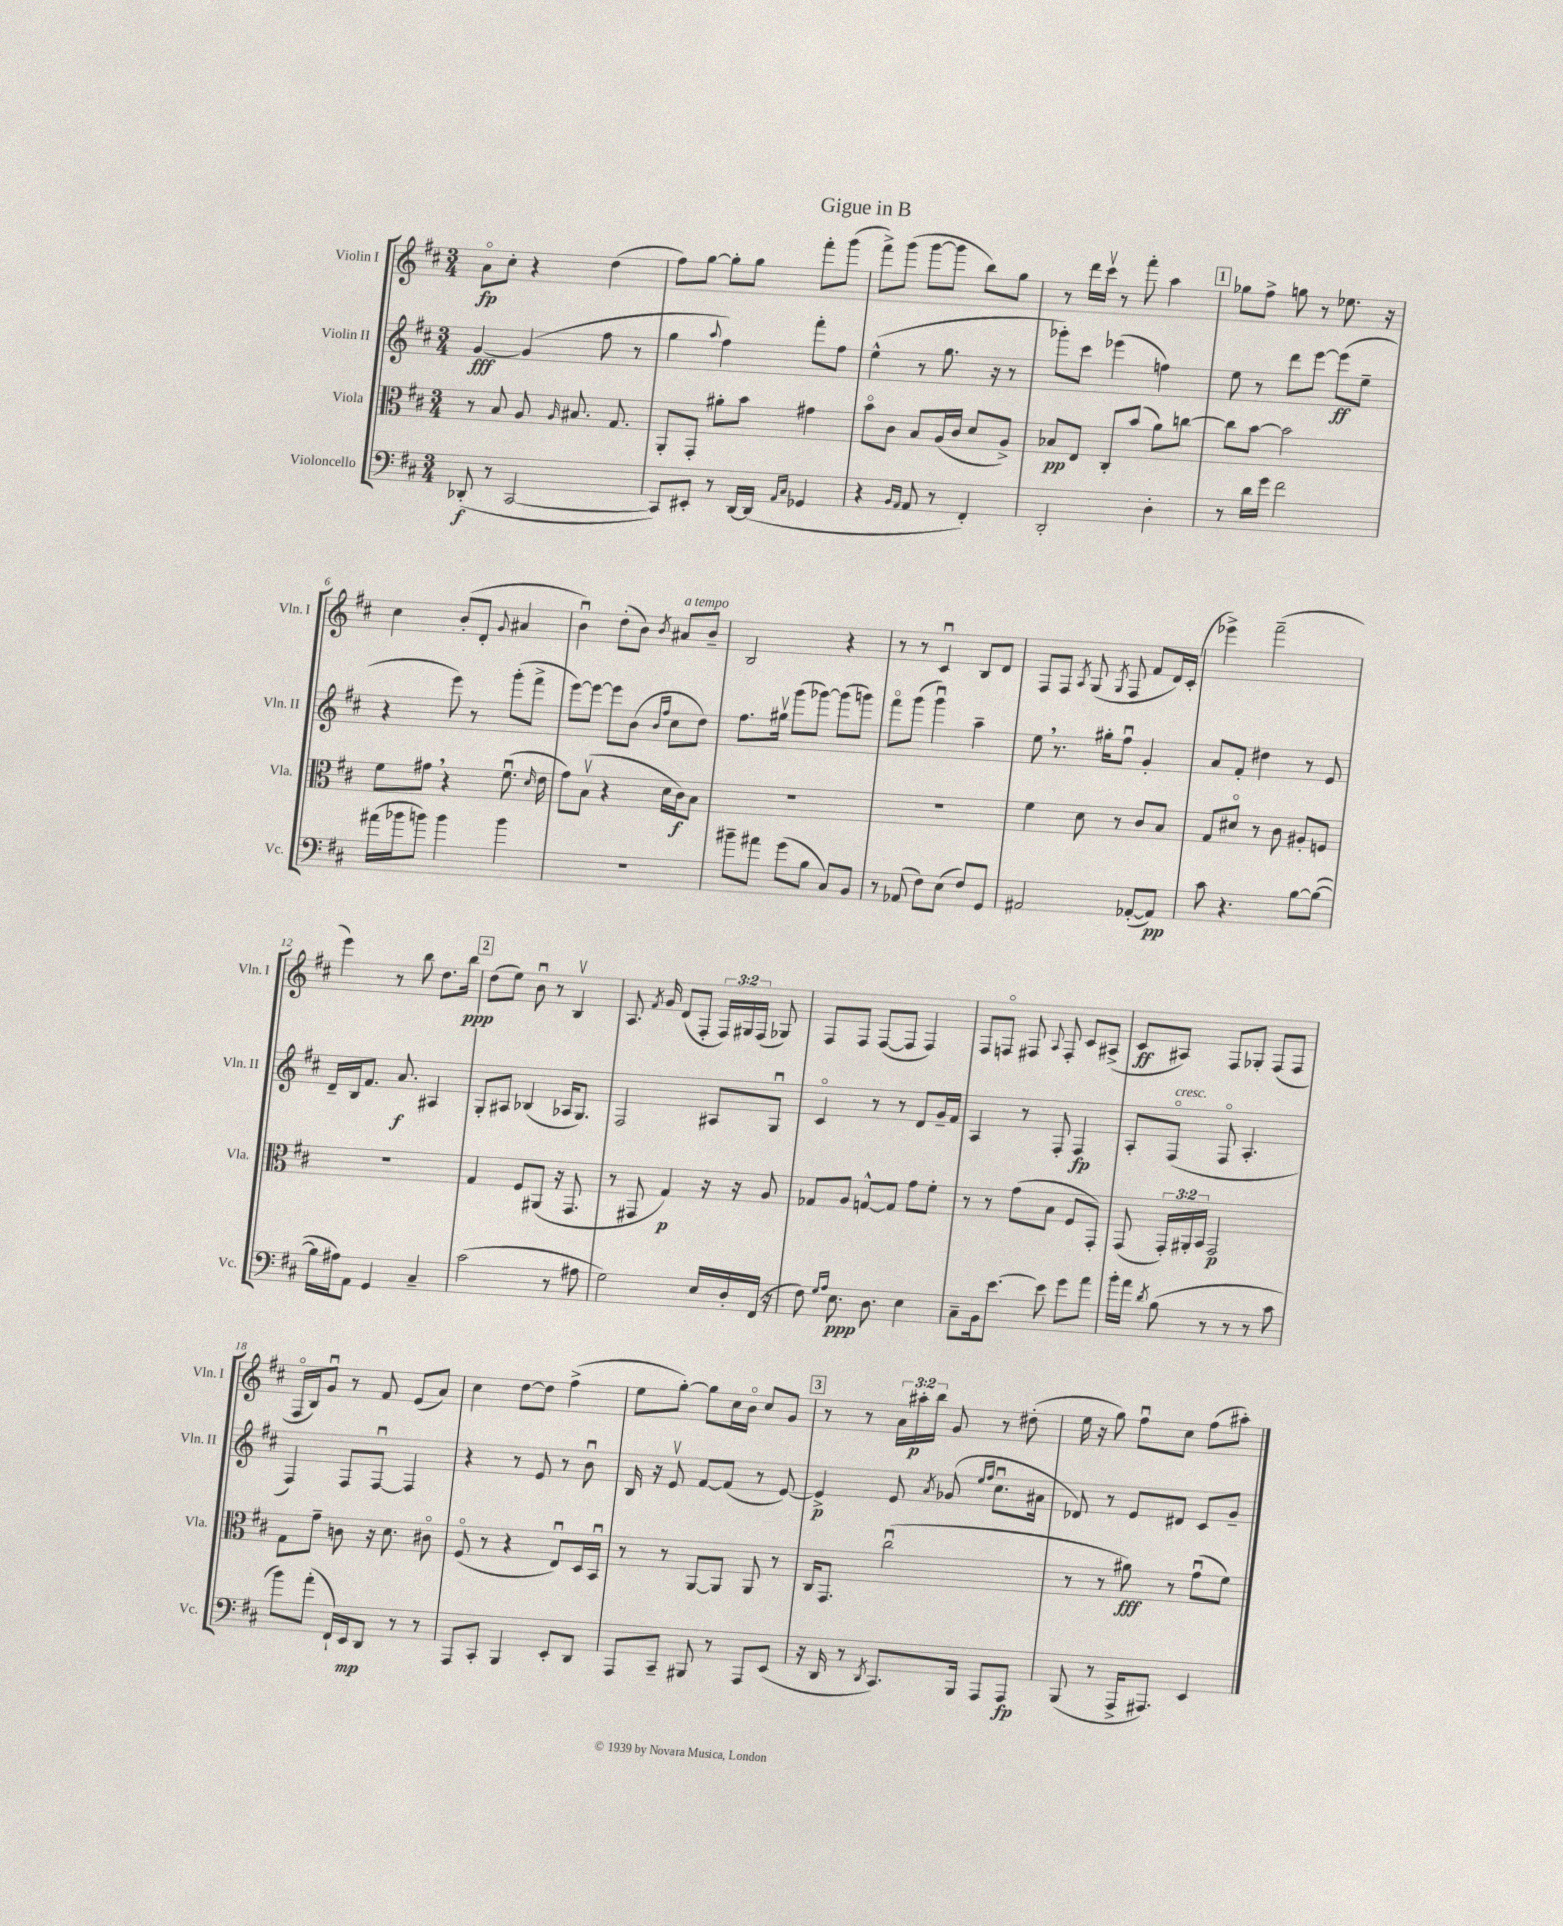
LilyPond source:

\header { title = "Gigue in B" }
<<
\new StaffGroup <<
\new Staff = "s0" \with { instrumentName = "Violin I" shortInstrumentName = "Vln. I" } {
    \clef treble \key d \major \numericTimeSignature \time 3/4 \override Staff.TupletNumber.text = #tuplet-number::calc-fraction-text
    \autoBeamOff a'8[\flageolet\fp cis''8]-. r4 d''4( |
    fis''8[) g''8]~ g''8[-. g''8] fis'''8[-. g'''8]( |
    fis'''8[->) g'''8]( g'''8[~ g'''8] b''8[) g''8] |
    r8 d'''16[ cis'''16]\upbow r8 fis'''8-. a''4 |
    \mark \markup { \box "1" } ges''8[ fis''8]-> g''8 r8 ees''8. r16 |
    cis''4 b'8[-.( d'8]-. \appoggiatura { g'8 } ais'4 |
    b'4\downbow) d''8[-.( b'8]) \acciaccatura { b'8 } ais'8[^\markup { \italic "a tempo" } b'8]-- |
    b2 r4 |
    r8 r8 cis'4\downbow b8[ d'8] |
    fis8[ fis8] \acciaccatura { a8 } g8( \acciaccatura { g8 } fis8 fis'8[ d'16) cis'16]-.( |
    ees'''4->) fis'''2--( |
    e'''4) r8 b''8 d''8.[ b''16]\ppp |
    \mark \markup { \box "2" } d''8[( e''8]) b'8\downbow r8 b4\upbow |
    a8. \acciaccatura { fis'8 } g'16 d'8[( fis8]-. \tuplet 3/2 { fis16[) gis16 fis16]( } ges8) |
    fis8[ fis8] fis8[~( fis8] fis4) |
    fis8[ f8]\flageolet fis8 \appoggiatura { a8 } fis8-. cis'8[ ais8]->( |
    cis'8[\ff ais8]) fis8[ ges8]-. fis8[( fis8] |
    fis16[\flageolet b16) g'8]\downbow r8 fis'8 e'8[( a'8]) |
    cis''4 d''8[~ d''8] fis''4->( |
    e''8[ g''8]~-.) g''8[ cis''16 b'16]\flageolet cis''8[ g'8] |
    \mark \markup { \box "3" } r8 r8 \tuplet 3/2 { a'16[ ais''16-.\p b''16] } g'8 r8 dis''8-.( |
    e''16 r16 g''8) fis''8[\downbow cis''8] fis''8[( ais''8]-.) \bar "|." |
}
\new Staff = "s1" \with { instrumentName = "Violin II" shortInstrumentName = "Vln. II" } {
    \clef treble \key d \major \numericTimeSignature \time 3/4
    \autoBeamOff g'4~\fff g'4( fis''8 r8 |
    g''4 \appoggiatura { a''8 } fis''4) fis'''8[-. fis''8] |
    e''4-^( r8 g''8. r16 r8 |
    ges'''8[-.) cis'''8] ees'''4( f''4) |
    \mark \markup { \box "1" } e''8 r8 d'''8[ e'''8]~ e'''8[\ff( e''8]-- |
    r4 e'''8) r8 g'''8[-.( fis'''8]-> |
    e'''8[~) e'''8]~ e'''8[ b'8]( \grace { b'16[ fis''16] } cis''8[ d''8]) |
    fis''8.[ gis''16]\upbow g'''8[( ges'''8]~) ges'''8[( g'''8]) |
    fis'''8[\flageolet g'''8]( g'''4\downbow) a''4-- |
    e''8 \breathe r8. gis''16[-. fis''8]\downbow g'4-. |
    a'8[ fis'8]-. dis''4 r8 e'8 |
    d'16[-- b16 fis'8.] a'8.\f ais4 |
    \mark \markup { \box "2" } g8[-. ais8] bes4( aes16[ g8.]) |
    fis2 ais8[ g8]\downbow |
    cis'4\flageolet r8 r8 d'8[ g'16-- fis'16] |
    a4 r8 fis8-. fis4\fp |
    a8[-. fis8]\flageolet^\markup { \italic "cresc." }( fis8\flageolet a4.-. |
    fis4) fis8[ fis8]~\downbow fis4 |
    r4 r8 e'8 r8 b'8\downbow |
    b16 r16 e'8\upbow fis'8[~ fis'8]( r8 e'8~) |
    \mark \markup { \box "3" } e'4->\p e'8 \acciaccatura { a'8 } ges'8( \grace { e''16[ fis''16] } cis''8.[\downbow ais'16] |
    des'8) r8 e'8[ dis'8] cis'8[ g'8]-- \bar "|." |
}
\new Staff = "s2" \with { instrumentName = "Viola" shortInstrumentName = "Vla." } {
    \clef alto \key d \major \numericTimeSignature \time 3/4 \override Staff.TupletNumber.text = #tuplet-number::calc-fraction-text
    \autoBeamOff r8 b8 a8 \grace { a16 } bis8. g8. |
    a,8[-. g,8]-. ais'8[-. b'8] gis'4 |
    b'8[\flageolet cis'8] b8[ a16( cis'16] d'8[ a8]->) |
    bes8[\pp e8] cis8[-. b'8]( a'8[) c''8]~ |
    \mark \markup { \box "1" } c''8[ b'8]~ b'2 |
    fis'8[ gis'8] \breathe r4 fis'8.\downbow( \grace { d'16 } e'16 |
    g'8[) b8]\upbow( r4 d'16[ cis'16\f) b8] |
    R2. |
    R2. |
    fis'4 d'8 r8 cis'8[ b8] |
    g8[ dis'8]\flageolet r8 cis'8 ais8[-. f8] |
    R2. |
    \mark \markup { \box "2" } g4 fis8[ ais,8]( r16 g,8. |
    r8 gis,8 g4\p) r16 r16 a8 |
    ges8[ a8] g8[~-^ g8] g'8[ fis'8]-. |
    r8 r8 g'8[( b8] fis8[ g,8]-.) |
    g,8( \tuplet 3/2 { g,16[-.) ais,16-. b,16] } g,2\p |
    g8[ g'8]-- c'8 r16 d'8. cis'8\flageolet |
    fis8\flageolet( r8 r4 e8[\downbow) d16 b,16]\downbow |
    r8 r8 a,8[~ a,8] a,8 r8 |
    \mark \markup { \box "3" } cis16[ g,8.] cis''2\downbow( |
    r8 r8 ais'8\fff) r8 g'8[\downbow( fis'8]) \bar "|." |
}
\new Staff = "s3" \with { instrumentName = "Violoncello" shortInstrumentName = "Vc." } {
    \clef bass \key d \major \numericTimeSignature \time 3/4
    \autoBeamOff des,8-.\f( r8 cis,2~ |
    cis,8[) eis,8]-. r8 d,16[~ d,16]( \grace { a,16[ cis16] } ges,4 |
    r4 \grace { b,16[ a,16] } a,8 r8 fis,4-.) |
    d,2-. d4-. |
    \mark \markup { \box "1" } r8 d'16[ g'16] fis'2 |
    ais'16[( bes'16 b'8]) b'4 b'4 |
    R2. |
    bis'8[-- ais'8] g'8[( b8] cis8[) b,8] |
    r8 aes,8( fis8[) e8]( fis8[) g,8] |
    ais,2 aes,8[~-.( aes,8]\pp) |
    cis'8 r4. b8[~ b8]~( |
    b16[ ais16) a,8] g,4 cis4-- |
    \mark \markup { \box "2" } cis'2( r8 ais8 |
    g2) e16[ d16-. fis,16]( r16 |
    fis8) \grace { g16[ a16] } e8.\ppp d8. e4 |
    cis8[-- b,16 e'8.]~ e'8 g'8[ a'8] |
    b'16[-. a'16] \acciaccatura { d'8 } b8( r8 r8 r8 cis'8 |
    b'8[) a'8]-.( fis,16[-!) e,16\mp d,8] r8 r8 |
    a,,8[ cis,8]-. b,,4 e,8[-. d,8] |
    a,,8[ cis,8]-- bis,,8 r8 a,,8[ e,8]( |
    \mark \markup { \box "3" } r16 d,16 r8 \acciaccatura { d,8 } cis,8.[) b,,16] a,,8[ a,,8]\fp |
    b,,8( r8 a,,16[-> ais,,8.]) e,4 \bar "|." |
}
>>
>>
